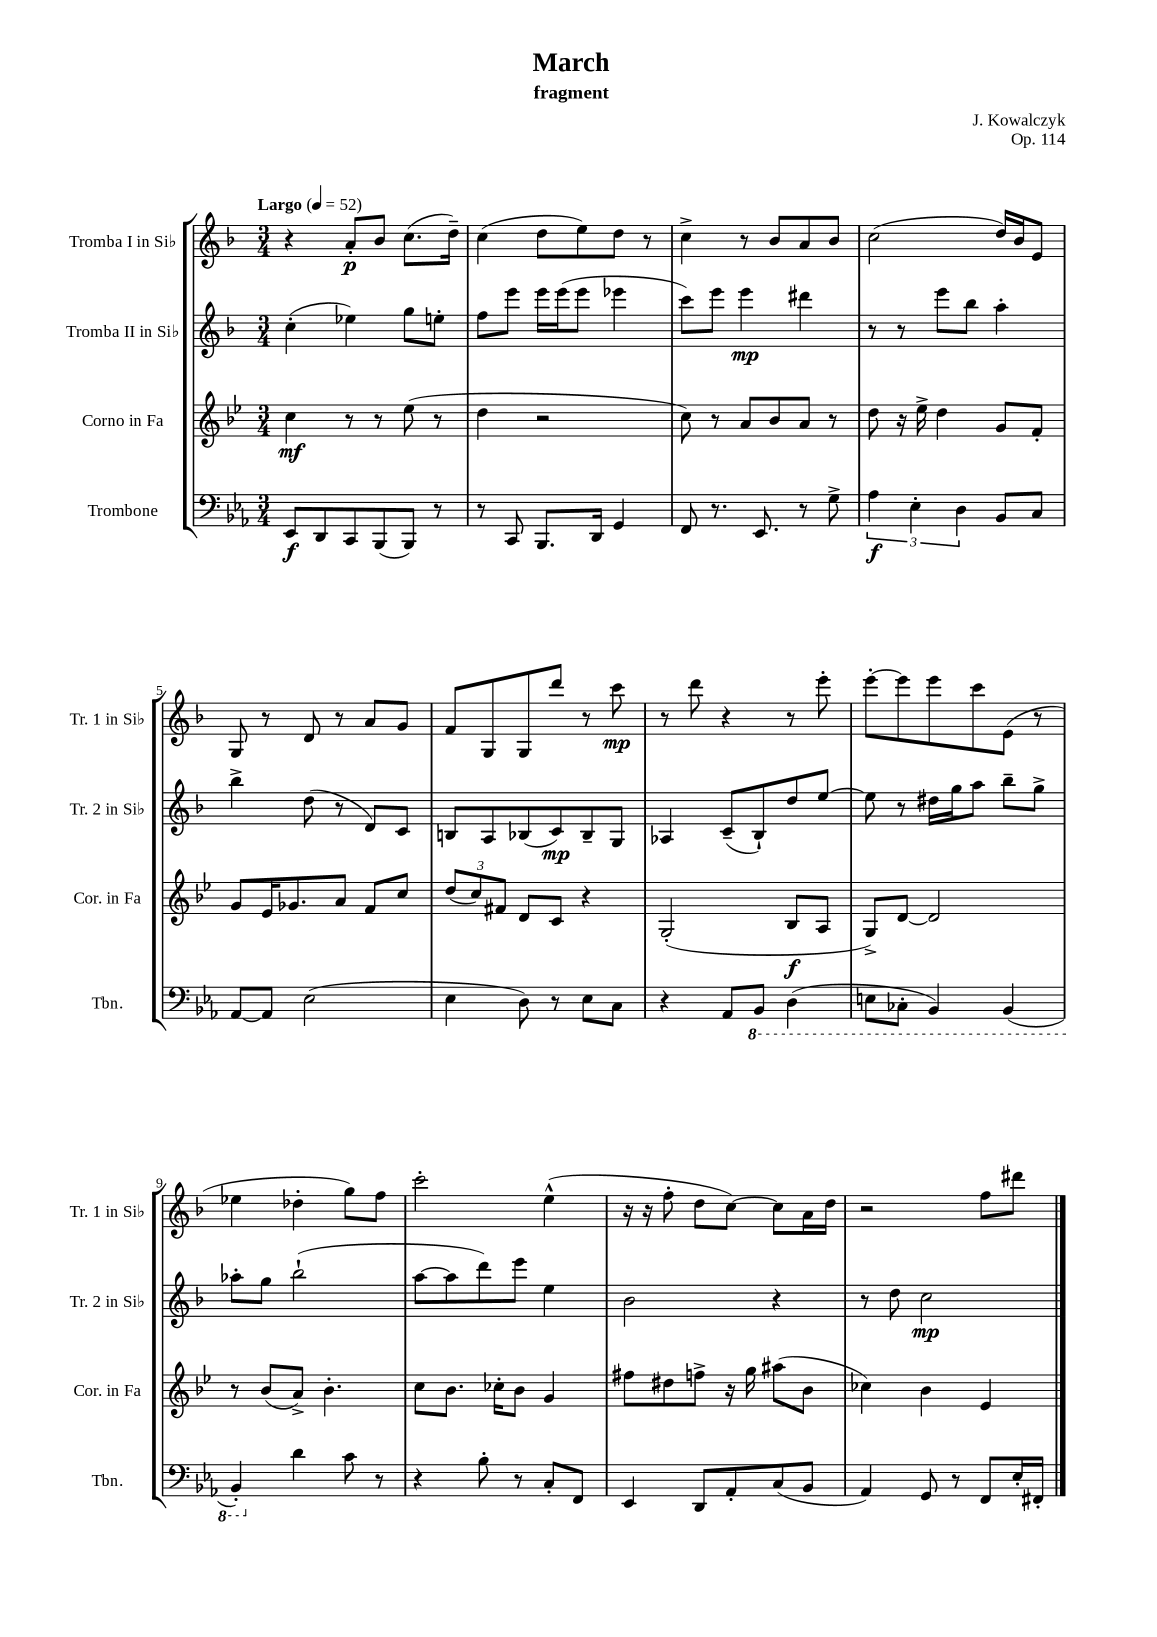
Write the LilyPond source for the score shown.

\header { title = "March" composer = "J. Kowalczyk" subtitle = "fragment" opus = "Op. 114" }
<<
\new StaffGroup <<
\new Staff = "s0" \with { instrumentName = "Tromba I in Sib" shortInstrumentName = "Tr. 1 in Sib" } {
    \clef treble \key f \major \numericTimeSignature \time 3/4 \tempo "Largo" 4 = 52
    r4 a'8-.\p bes'8 c''8.( d''16--) |
    c''4( d''8 e''8) d''8 r8 |
    c''4-> r8 bes'8 a'8 bes'8 |
    c''2( d''16) bes'16 e'8 |
    g8 r8 d'8 r8 a'8 g'8 |
    f'8 g8 g8 d'''8 r8 c'''8\mp |
    r8 d'''8 r4 r8 e'''8-. |
    e'''8~-. e'''8 e'''8 c'''8 e'8( r8 |
    ees''4 des''4-. g''8) f''8 |
    c'''2-. e''4-^( |
    r16 r16 f''8-. d''8 c''8~) c''8 a'16 d''16 |
    r2 f''8 dis'''8 \bar "|." |
}
\new Staff = "s1" \with { instrumentName = "Tromba II in Sib" shortInstrumentName = "Tr. 2 in Sib" } {
    \clef treble \key f \major \numericTimeSignature \time 3/4
    c''4-.( ees''4) g''8 e''8-. |
    f''8 e'''8 e'''16 e'''16( e'''8 ees'''4 |
    c'''8) e'''8 e'''4\mp dis'''4 |
    r8 r8 e'''8 bes''8 a''4-. |
    bes''4-> d''8( r8 d'8) c'8 |
    b8 a8 bes8( c'8\mp) bes8-- g8 |
    aes4 c'8--( bes8-!) d''8 e''8~ |
    e''8 r8 dis''16 g''16 a''8 bes''8-- g''8-> |
    aes''8-. g''8 bes''2-!( |
    a''8~ a''8 d'''8) e'''8 e''4 |
    bes'2 r4 |
    r8 d''8 c''2\mp \bar "|." |
}
\new Staff = "s2" \with { instrumentName = "Corno in Fa" shortInstrumentName = "Cor. in Fa" } {
    \clef treble \key bes \major \numericTimeSignature \time 3/4
    c''4\mf r8 r8 ees''8( r8 |
    d''4 r2 |
    c''8) r8 a'8 bes'8 a'8 r8 |
    d''8 r16 ees''16-> d''4 g'8 f'8-. |
    g'8 ees'16 ges'8. a'8 f'8 c''8 |
    \tuplet 3/2 { d''8( c''8) fis'8 } d'8 c'8 r4 |
    g2-.( bes8\f a8 |
    g8->) d'8~ d'2 |
    r8 bes'8( a'8->) bes'4.-. |
    c''8 bes'8. ces''16-. bes'8 g'4 |
    fis''8 dis''8 f''8-> r16 g''16 ais''8( bes'8 |
    ces''4) bes'4 ees'4 \bar "|." |
}
\new Staff = "s3" \with { instrumentName = "Trombone" shortInstrumentName = "Tbn." } {
    \clef bass \key ees \major \numericTimeSignature \time 3/4
    ees,8\f d,8 c,8 bes,,8( bes,,8) r8 |
    r8 c,8 bes,,8. d,16 g,4 |
    f,8 r8. ees,8. r8 g8-> |
    \tuplet 3/2 { aes4\f ees4-. d4 } bes,8 c8 |
    aes,8~ aes,8 ees2( |
    ees4 d8) r8 ees8 c8 |
    r4 aes,8 \ottava #-1 bes,,8 d,4( |
    e,8 ces,8-. bes,,4) bes,,4( |
    bes,,4-.) \ottava #0 d'4 c'8 r8 |
    r4 bes8-. r8 c8-. f,8 |
    ees,4 d,8 aes,8-. c8( bes,8 |
    aes,4) g,8 r8 f,8 ees16-. fis,16-. \bar "|." |
}
>>
>>
